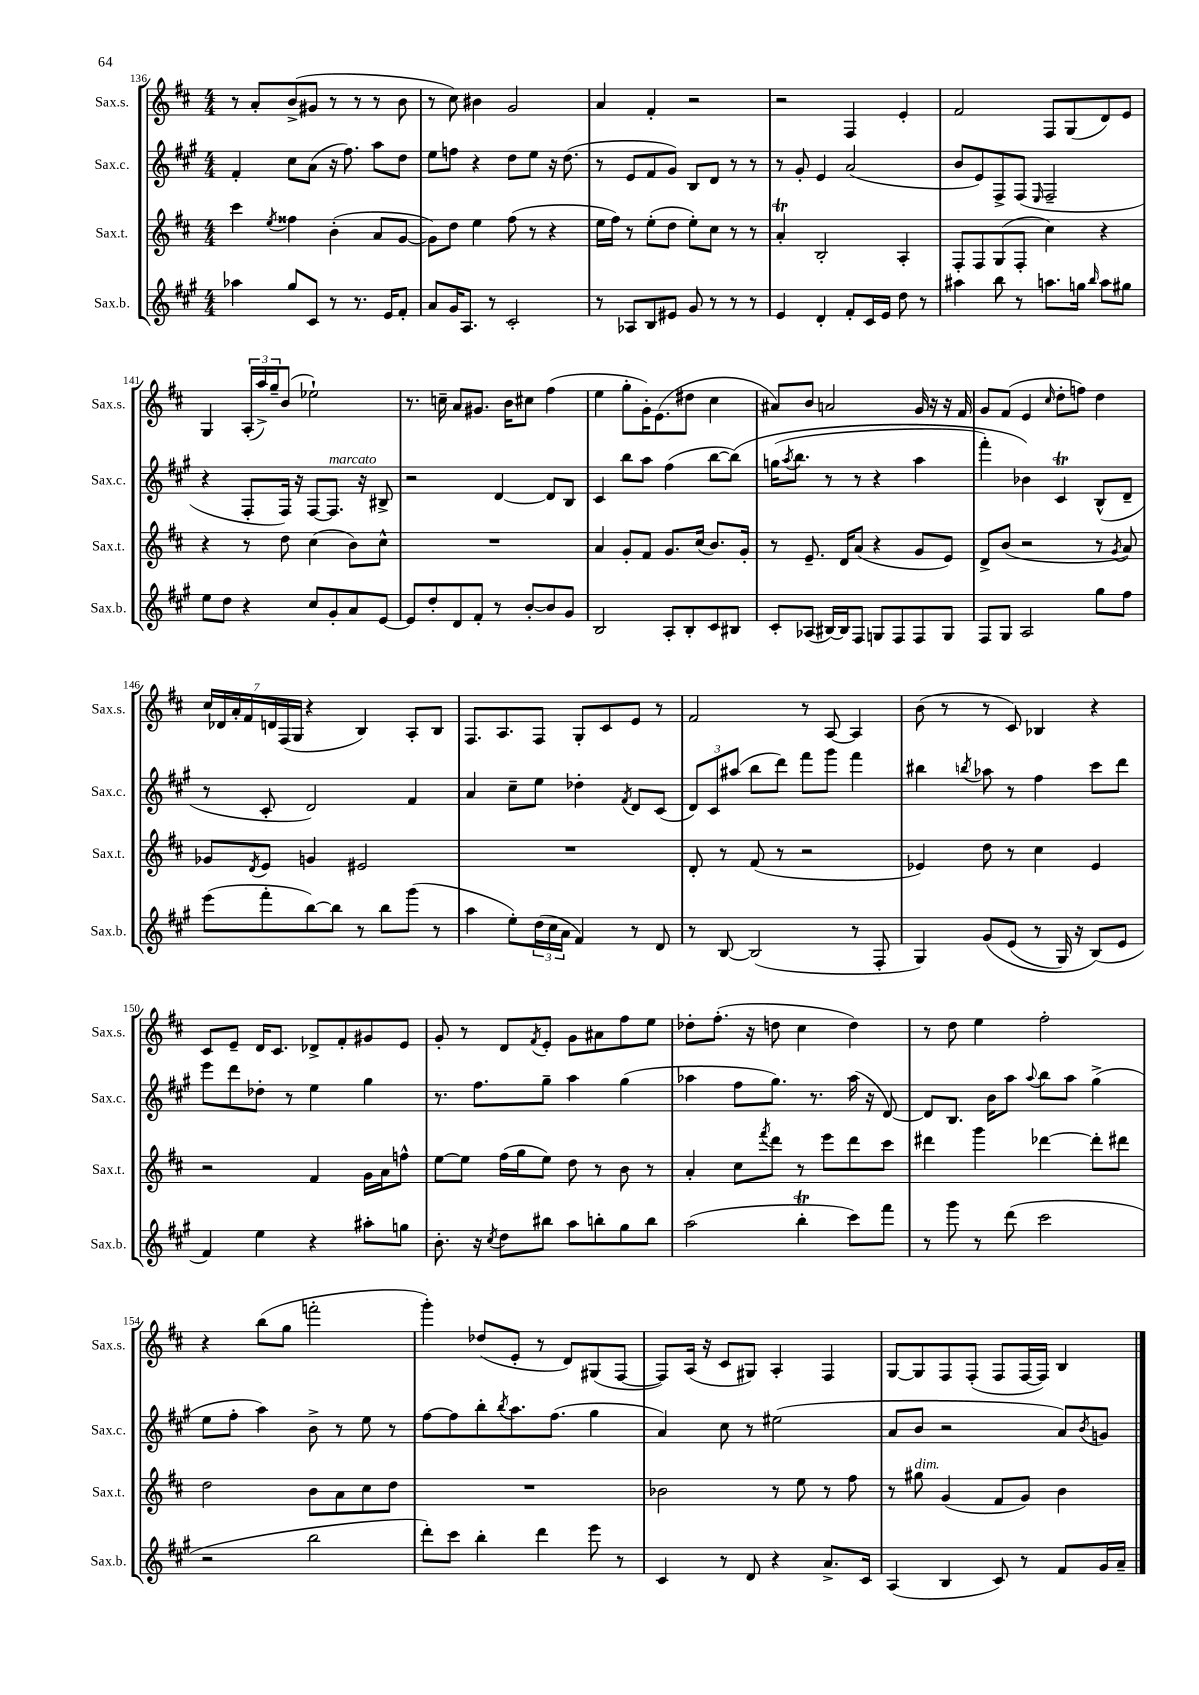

**kern	**kern	**kern	**kern
*staff4	*staff3	*staff2	*staff1
*clefG2	*clefG2	*clefG2	*clefG2
*k[f#c#g#]	*k[f#c#]	*k[f#c#g#]	*k[f#c#]
*M4/4	*M4/4	*M4/4	*M4/4
4aa-	4ccc#	4f#'	8r
.	.	.	8a'
.	8qee	.	.
8gg#	4ff##	8cc#	(8b^
8c#	.	(8a	8g#
8r	(4b'	16r	8r
.	.	8.ff#)	.
8.r	.	.	8r
.	8a	8aa	8r
16e	.	.	.
8f#'	[8g	8dd	8b
=	=	=	=
8a	8g])	8ee	8r
16g#	8dd	8ff	8cc#)
8.A	.	.	.
.	4ee	4r	4b#
8r	.	.	.
2c#'	(8ff#	8dd	2g
.	8r	8ee	.
.	4r	16r	.
.	.	(8.dd	.
=	=	=	=
8r	16ee	8r	4a
.	16ff#)	.	.
8A-	8r	8e	.
8B	(8ee'	8f#	4f#'
8e#	8dd	8g#)	.
8g#	8ee')	8B	2r
8r	8cc#	8d	.
8r	8r	8r	.
8r	8r	8r	.
=	=	=	=
4e	4a'	8r	2r
.	.	8g#'	.
4d'	2B'	4e	.
8f#'	.	(2a	4F#
16c#	.	.	.
16e	.	.	.
8dd	4A'	.	4e'
8r	.	.	.
=	=	=	=
4aa#	8F#'	8b	2f#
.	8F#	8e)	.
8bb	(8G	8F#^	.
8r	8F#'	(8F#	.
.	.	16qqE	.
8.aa	4cc#)	2F#~	8F#
.	.	.	(8G
16gg	.	.	.
16qqbb	.	.	.
8aa	4r	.	8d)
8gg#	.	.	8e
=	=	=	=
8ee	4r	4r	4G
8dd	.	.	.
4r	8r	8F#'	(24A'
.	.	.	24aa^)
.	.	.	24gg~
.	8dd	16F#)	(8b
.	.	16r	.
8cc#	(4cc#	[8F#	2ee-`)
8g#'	.	8.F#]	.
8a	8b)	.	.
.	.	16r	.
[8e	8cc#^^	8B#^	.
=	=	=	=
8e]	1r	2r	8.r
8dd'	.	.	.
.	.	.	16cc~
8d	.	.	8a
8f#'	.	.	8.g#
8r	.	[4d	.
.	.	.	16b
[8b'	.	.	8cc#
8b]	.	8d]	(4ff#
8g#	.	8B	.
=	=	=	=
2B	4a	4c#	4ee
.	8g'	8bb	8gg'
.	8f#	8aa	16g')
.	.	.	(8.e
8A'	8.g	(4ff#	.
8B'	.	.	8dd#
.	(16cc#	.	.
8c#	8.b)	[8bb	4cc#
8B#	.	&(8bb])	.
.	16g'	.	.
=	=	=	=
8c#'	8r	(16gg	8a#)
.	.	8qaa	.
.	.	8.bb	.
(8A-	8.e~	.	8b
[16B#)	.	8r	2a
16B#]	16d	.	.
8F#	(8a	8r	.
8G	4r	4r	.
8F#	.	.	.
8F#	8g	4aa	16g
.	.	.	16r
8G	8e)	.	16r
.	.	.	16f#
=	=	=	=
8F#	8d^	4fff#')	8g
8G#	(8b	.	(8f#
2A	2r	4b-&)	4e
.	.	.	16qqcc#
.	.	4c#	8dd'
.	.	.	8ff)
8gg#	8r	(8B^^	4dd
.	8qg	.	.
8ff#	8a)	8d~	.
=	=	=	=
(8eee	8g-	8r	28cc#
.	.	.	28d-
.	.	.	28a'
.	.	.	28f#
.	8qd	.	.
8fff#'	8e	8c#'	.
.	.	.	28d
.	.	.	(28F#
.	.	.	28G
[8bb)	4g	2d)	4r
8bb]	.	.	.
8r	2e#	.	4B)
8bb	.	.	.
(8ggg#	.	4f#	8A'
8r	.	.	8B
=	=	=	=
4aa	1r	4a	8.F#
.	.	.	8.A
8ee')	.	8cc#~	.
(24dd	.	8ee	8F#
24cc#	.	.	.
24a	.	.	.
4f#)	.	4dd-'	8G'
.	.	.	8c#
.	.	8qf#	.
8r	.	8d	8e
8d	.	(8c#	8r
=	=	=	=
8r	8d'	12d)	2f#
.	.	12c#	.
[8B	8r	.	.
.	.	(12aa#	.
(2B]	(8f#	8bb	.
.	8r	8ddd)	.
.	2r	8fff#	8r
.	.	8ggg#	[8A
8r	.	4fff#	4A]
8F#'	.	.	.
=	=	=	=
4G#)	4e-)	4bb#	(8b
.	.	.	8r
.	.	8qbb	.
&(8g#	8dd	8aa-	8r
(8e	8r	8r	8c#)
8r	4cc#	4ff#	4B-
16G#)	.	.	.
16r	.	.	.
(8B&)	4e-	8ccc#	4r
8e	.	8ddd	.
=	=	=	=
4f#)	2r	8eee	8c#
.	.	8ddd	8e~
4ee	.	8dd-'	16d
.	.	.	8.c#
.	.	8r	.
4r	4f#	4ee	8d-^
.	.	.	8f#'
8aa#'	16g	4gg#	8g#
.	16a	.	.
8gg	8ff^^	.	8e
=	=	=	=
8.b'	[8ee	8.r	8g'
.	8ee]	.	8r
16r	.	8.ff#	.
8qcc#	.	.	.
8dd	(16ff#	.	8d
.	16gg	.	.
.	.	.	8qf#
8bb#	8ee)	8gg#~	8e'
8aa	8dd	4aa	8g
8bb'	8r	.	8a#
8gg#	8b	(4gg#	8ff#
8bb	8r	.	8ee
=	=	=	=
(2aa	4a'	4aa-	8dd-'
.	.	.	(8.ff#'
.	8cc#	8ff#	.
.	.	.	16r
.	8qfff#	.	.
.	8ddd	8.gg#)	8dd
4bb'	8r	.	4cc#
.	.	8.r	.
.	8eee	.	.
8ccc#)	8ddd	(16aa-	4dd)
.	.	16r	.
8fff#	8ccc#	[8d)	.
=	=	=	=
8r	4ddd#	8d]	8r
8ggg#	.	8.B	8dd
8r	4ggg	.	4ee
.	.	16b	.
(8ddd	.	8aa	.
.	.	8qqaa	.
2ccc#	[4ddd-	8bb	2ff#'
.	.	8aa	.
.	8ddd-']	(4gg#^	.
.	8ddd#	.	.
=	=	=	=
2r	2dd	8ee	4r
.	.	8ff#'	.
.	.	4aa)	(8bb
.	.	.	8gg
2bb	8b	8b^	2fff'
.	8a	8r	.
.	8cc#	8ee	.
.	8dd	8r	.
=	=	=	=
8ddd')	1r	[8ff#	4ggg')
8ccc#	.	8ff#]	.
4bb'	.	8bb'	(8dd-
.	.	8qbb	.
.	.	8.aa	8e'
4ddd	.	.	8r
.	.	(8.ff#	.
.	.	.	8d)
8eee	.	4gg#	(8G#
8r	.	.	[8F#
=	=	=	=
4c#	2b-	4a)	8F#])
.	.	.	(16A
.	.	.	16r
8r	.	8cc#	8c#
8d	.	8r	8G#)
4r	8r	(2ee#	4A'
.	8ee	.	.
8.a^	8r	.	4F#
.	8ff#	.	.
16c#	.	.	.
=	=	=	=
(4A	8r	8a	[8G
.	8gg#	8b	8G]
4B	(4g	2r	8F#
.	.	.	(8F#'
8c#)	8f#	.	8F#
8r	8g)	.	[16F#
.	.	.	16F#])
8f#	4b	8a)	4B
.	.	8qb	.
16g#	.	8g	.
16a~	.	.	.
==	==	==	==
*-	*-	*-	*-
